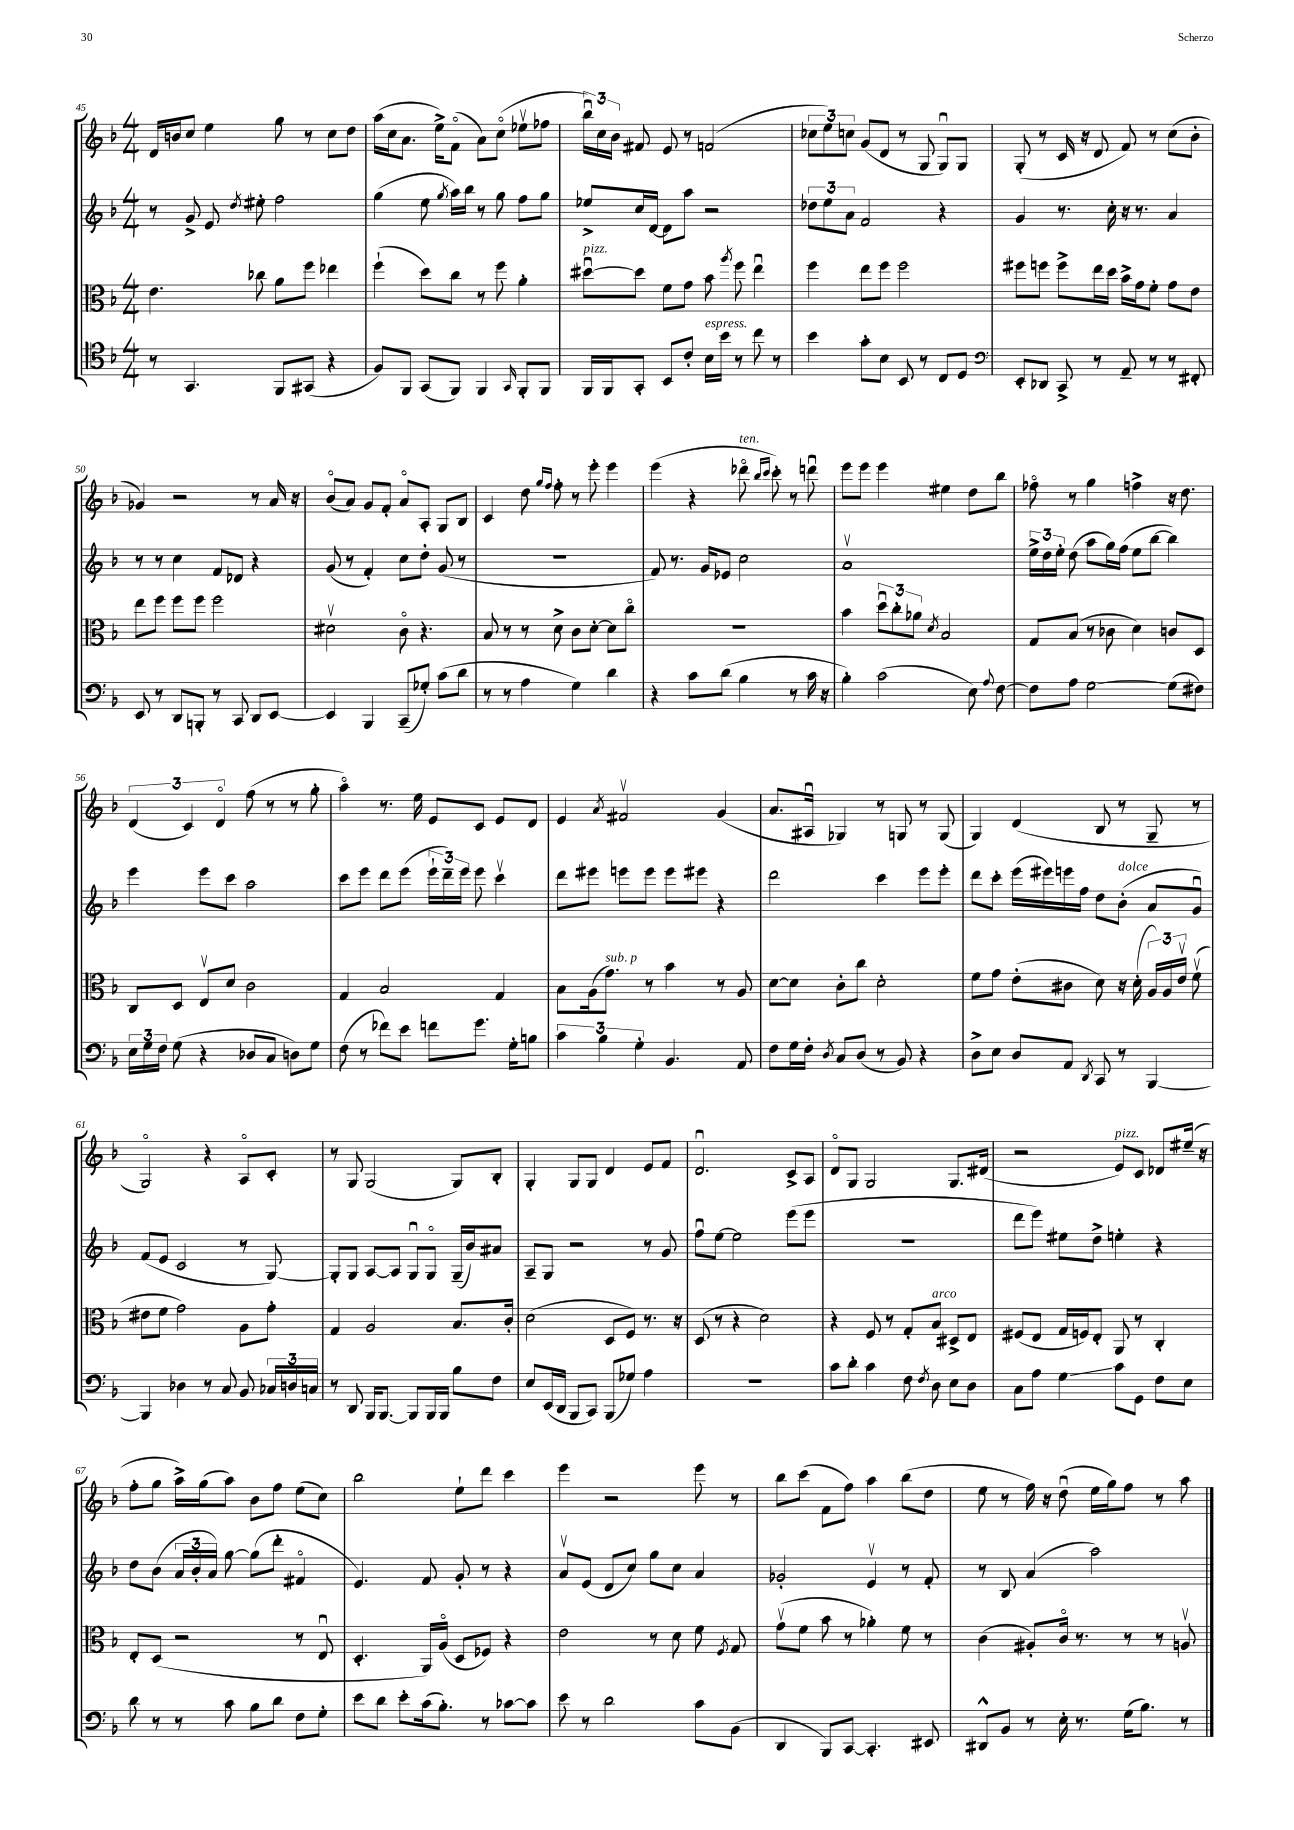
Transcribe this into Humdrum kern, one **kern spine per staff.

**kern	**kern	**kern	**kern
*staff4	*staff3	*staff2	*staff1
*clefC4	*clefC3	*clefG2	*clefG2
*k[b-]	*k[b-]	*k[b-]	*k[b-]
*M4/4	*M4/4	*M4/4	*M4/4
8r	4.e	8r	16d
.	.	.	16b
4.GG	.	8g^	8cc
.	.	8e	4ee
.	.	8qdd	.
.	8cc-	8ee#'	.
8FF	8a	2ff	8gg
(8GG#	8ff	.	8r
4r	4ee-	.	8cc
.	.	.	8dd
=	=	=	=
8F)	(4ff`	(4gg	(16aa
.	.	.	16cc
8FF	.	.	8.a
(8GG	8dd)	8ee	.
.	.	.	16ee^)
.	.	8qgg	.
8FF)	8cc	16aa)	(8fo
.	.	16bb-	.
4FF	8r	8r	8a)
.	8ff	8gg	(8cco
16qqGG	.	.	.
8FF'	4a'	8ff	8ee-v
8FF	.	8gg	8ff-
=	=	=	=
16FF	[8dd#u	8ee-^	24bb-u)
.	.	.	24cc
16FF	.	.	.
.	.	.	24b-
8GG'	8dd#]	16cc	8f#
.	.	[16d	.
8BB-	8f	8d]	8e
8c'	8g	8aa	8r
16B-	8b-	2r	(2f
16b-	.	.	.
.	8qaa	.	.
8r	8ff	.	.
8cc	4eeu	.	.
8r	.	.	.
=	=	=	=
4b-	4ff	12dd-	12cc-
.	.	12ee	12ee)
.	.	12a	12cc
8g'	8ee	2f	(8g
8B-	8ff	.	8d
8BB-	2ff	.	8r
8r	.	.	8G
8C	.	4r	8Gu)
8D	.	.	8G
=	=	=	=
*clefF4	*	*	*
8EE'	8ff#	4g	(8G'
8DD-	8ff	.	8r
8CC^	8ff^	8.r	16c
.	.	.	16r
8r	16ee	.	8d
.	16dd	16cc'	.
8AA~	16b-^	16r	8f)
.	16g	8.r	.
8r	8f'	.	8r
8r	8g	4a	(8cc
8FF#'	8e	.	8b-'
=	=	=	=
8EE	8ee	8r	4g-)
8r	8ff	8r	.
8DD	8ff	4cc	2r
8BBB'	8ff	.	.
8r	2ff	8f	.
8CC	.	8d-	.
8DD	.	4r	8r
[8EE	.	.	16a
.	.	.	16r
=	=	=	=
4EE]	2d#v	(8g	(8b-o
.	.	8r	8a)
4BBB-	.	4f')	8g
.	.	.	8f'
(8CC~	8co	8cc	8ao
8G-')	4.r	8dd'	8A'
(8c	.	(8g	8G
8d	.	8r	8B-
=	=	=	=
8r	8B-	1r	4c
8r	8r	.	.
4A	8r	.	8dd
.	.	.	16qqgg
.	.	.	16qqff
.	8d^	.	8ff'
4G)	8c	.	8r
.	[8d'	.	8eee'
4d	8d]	.	4eee
.	8cco	.	.
=	=	=	=
4r	1r	8f)	(4eee
.	.	8.r	.
8c	.	.	4r
.	.	16g	.
(8d	.	8e-	.
4B-	.	2cc	8ddd-o
.	.	.	16qqbb-
.	.	.	16qqccc
.	.	.	8ccc')
8r	.	.	8r
16c	.	.	8dddu
16r	.	.	.
=	=	=	=
4B-')	4b-	1av	8eee
.	.	.	8eee
(2c	12ddu	.	4eee
.	12cc'	.	.
.	12a-	.	.
.	8qd	.	.
.	2B-	.	4ee#
8E)	.	.	8dd
8qqA	.	.	.
[8F	.	.	8bb-
=	=	=	=
8F]	8G	24ee^	8ff-o
.	.	24dd	.
.	.	24ee'	.
8A	(8B-	(8dd	8r
[2G	8r	8aa	4gg
.	8c-	16gg)	.
.	.	(16ff	.
.	4d)	8ee	4ff^
.	.	[8bb-	.
(8G]	8c	4bb-])	16r
.	.	.	8.dd
8F#)	8D	.	.
=	=	=	=
24E	8C	4eee	(6d
24G	.	.	.
24F	.	.	.
(8G	8D	.	.
.	.	.	6c)
4r	8Ev	8eee	.
.	.	.	6do
.	8d	8ccc	.
8D-	2c	2aa	(8ff
8C	.	.	8r
8D)	.	.	8r
8G	.	.	8gg'
=	=	=	=
(8F	4G	8ccc	4aao)
8r	.	8eee	.
8f-)	2B-	8ddd	8.r
8e	.	(8eee	.
.	.	.	16ee
8f	.	24eee`	8e
.	.	24ddd~)	.
.	.	24eee	.
8.g	.	8eee	8c
.	4G	4cccv	8e
16G'	.	.	.
8B	.	.	8d
=	=	=	=
6c	8B-	8ddd	4e
.	(16A	8eee#	.
6B-	.	.	.
.	8.g)	.	.
.	.	.	8qa
.	.	8eee	2f#v
6G'	.	.	.
.	8r	8eee	.
4.BB-	4b-	8eee	.
.	.	8eee#	.
.	8r	4r	(4g
8AA	8A	.	.
=	=	=	=
8F	[8d	2ddd	8.a
16G	8d]	.	.
16F'	.	.	16A#u
8qD	.	.	.
8C	8c'	.	4G-)
(8D	8cc	.	.
8r	2d'	4ccc	8r
8BB-)	.	.	8G
4r	.	8eee	8r
.	.	8eee'	(8G
=	=	=	=
8D^	8f	8ddd	4G)
8E	8g	8ccc'	.
8D	(8e'	(16eee	(4d
.	.	16eee#)	.
8AA	8c#	16eee	.
.	.	16ff	.
8qDD	.	.	.
8CC	8d)	8dd	8B-
8r	16r	(8b-'	8r
.	(16d'	.	.
[4BBB-	24A)	8a	8G~
.	24A	.	.
.	24ev	.	.
.	(8fv	8gu)	8r
=	=	=	=
4BBB-]	8e#	(8f	2Go)
.	8f	8e	.
4D-	2g)	2c	.
8r	.	.	4r
8C	.	.	.
8BB-	8A	8r	8Ao
24C-	8g'	[8G)	8c'
24D	.	.	.
24C	.	.	.
=	=	=	=
8r	4G	8G']	8r
8DD	.	8G	8G
16BBB-	2A	[8A	(2G
[8.BBB-	.	.	.
.	.	8A]	.
8BBB-]	.	8Gu	.
16BBB-	.	8Go	.
16BBB-	.	.	.
8B-	8.B-	(16G~	8G)
.	.	16b-)	.
8F	.	8a#	8B-'
.	16c'	.	.
=	=	=	=
8E	(2d	8A~	4G'
(16EE	.	8G	.
16DD	.	.	.
8BBB-	.	2r	8G
8CC)	.	.	8G
(8BBB-	8D	.	4d
8G-)	8F)	.	.
4A	8.r	8r	8e
.	.	8g	8f
.	16r	.	.
=	=	=	=
1r	(8D	8ffu	2.du
.	8r	[8ee	.
.	4r	2ee]	.
.	2d)	.	.
.	.	(8eee	8c^
.	.	8eee	8A
=	=	=	=
8c	4r	1r	8do
8d'	.	.	8G
4c	8F	.	2G
.	8r	.	.
8F	8G'	.	.
8qF	.	.	.
8D	8B-	.	.
8E	8D#^	.	8.G
8D	8E	.	.
.	.	.	(16d#
=	=	=	=
8C	(8F#	8ddd	2r
8A	8E	8eee)	.
4G	16G	8ee#	.
.	16F)	.	.
.	8E'	8dd^	.
8c	8AA	4ee'	8e)
8GG	8r	.	8c
8F	4C'	4r	8d-
8E	.	.	(16ee#~
.	.	.	16r
=	=	=	=
8d	8E'	8dd	8ff'
8r	(8D	(8b-	8gg
8r	2r	24a	16aa^)
.	.	24b-'	.
.	.	.	(16gg
.	.	24a)	.
8c	.	[8gg	8aa)
8B-	.	(8gg]	8b-
8d	.	8ddd'	8ff
8F	8r	4f#o	(8ee
8G'	8Eu	.	8cc)
=	=	=	=
8e	4.D'	4.e)	2bb-
8d	.	.	.
8e'	.	.	.
(16c	16AA)	8f	.
8.B-')	(16Ao	.	.
.	8D	8g'	8ee`
8r	8F-)	8r	8ddd
[8c-	4r	4r	4ccc
8c-]	.	.	.
=	=	=	=
8e	2e	8av	4eee
8r	.	(8e	.
2d	.	8d	2r
.	.	8cc)	.
.	8r	8gg	.
.	8d	8cc	.
8c	8f	4a	8eee
.	8qF	.	.
(8BB-	8G	.	8r
=	=	=	=
4DD	(8gv	2g-'	8bb-
.	8f	.	(8ccc
8BBB-)	8b-	.	8f
[8CC	8r	.	8ff)
4.CC']	4a-')	4ev	4aa
.	8f	8r	(8bb-
8EE#	8r	8f'	8dd
=	=	=	=
8DD#^^	(4c	8r	8ee
8BB-	.	8B-	8r
8r	8A#')	(4a	16ff)
.	.	.	16r
16E'	16co	.	(8ddu
8.r	8.r	.	.
.	.	2aa)	16ee
.	.	.	16gg)
(16G	8r	.	8ff
8.B-)	.	.	.
.	8r	.	8r
8r	8Av	.	8aa
==	==	==	==
*-	*-	*-	*-
